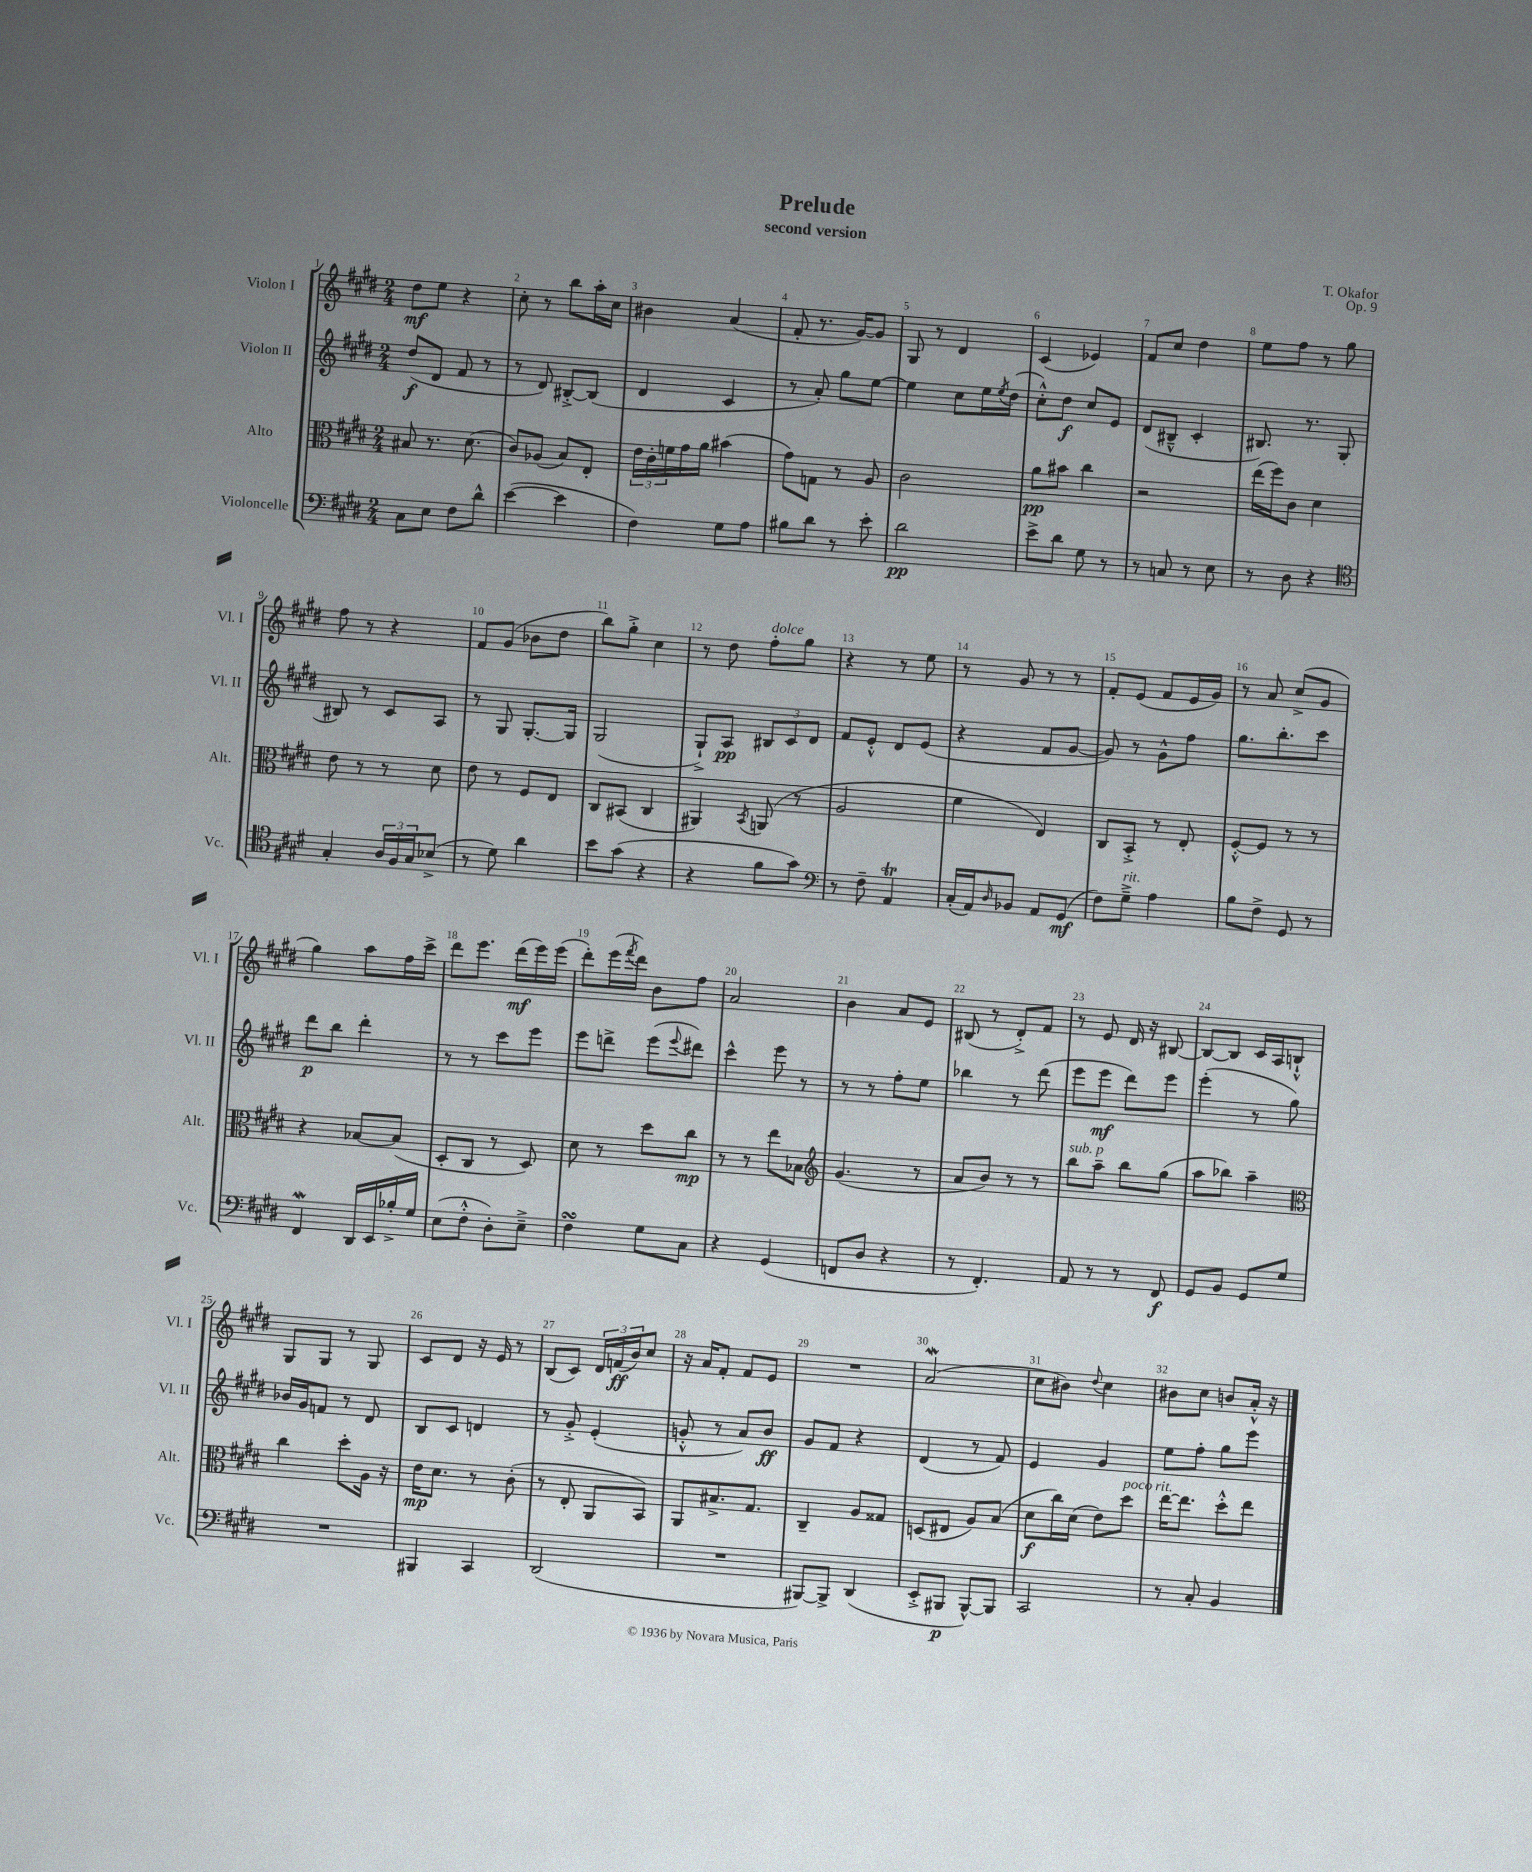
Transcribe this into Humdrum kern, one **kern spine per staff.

**kern	**dynam	**kern	**dynam	**kern	**dynam	**kern	**dynam
*part4	*part4	*part3	*part3	*part2	*part2	*part1	*part1
*staff4	*staff4	*staff3	*staff3	*staff2	*staff2	*staff1	*staff1
*I"Violoncelle	*	*I"Alto	*	*I"Violon II	*	*I"Violon I	*
*I'Vc.	*	*I'Alt.	*	*I'Vl. II	*	*I'Vl. I	*
*clefF4	*	*clefC3	*	*clefG2	*	*clefG2	*
*k[f#c#g#d#]	*	*k[f#c#g#d#]	*	*k[f#c#g#d#]	*	*k[f#c#g#d#]	*
*M2/4	*	*M2/4	*	*M2/4	*	*M2/4	*
=1	=1	=1	=1	=1	=1	=1	=1
8C#\L	.	8B#X/	.	(8dd#/L	f	8dd#\L	mf
8E\J	.	8.r	.	8d#/J	.	8ee\J	.
8F#\L	.	.	.	8f#/	.	4r	.
.	.	(8.d#\	.	.	.	.	.
8d#^^\J	.	.	.	8r	.	.	.
=2	=2	=2	=2	=2	=2	=2	=2
([4e\	.	8c#/L)	.	8r	.	8cc#'\	.
.	.	(8A-X/J	.	8d#/)	.	8r	.
4e\]	.	8B/L)	.	[8B#X'^/L	.	8bb\L	.
.	.	8E'/J	.	(8B#/J]	.	16aa'\L	.
.	.	.	.	.	.	16cc#\JJ	.
=3	=3	=3	=3	=3	=3	=3	=3
4F#\)	.	24e\LL	.	4d#/	.	4b#X\	.
.	.	24c#'\	.	.	.	.	.
.	.	24fn\	.	.	.	.	.
.	.	16g#\	.	.	.	.	.
.	.	16a\JJ	.	.	.	.	.
8G#\L	.	(4b#X\	.	4c#/	.	(4a/	.
8A\J	.	.	.	.	.	.	.
=4	=4	=4	=4	=4	=4	=4	=4
8B#X\L	.	8g#\L)	.	8r	.	8f#'/	.
8d#\J	.	8Gn\J	.	8a'/)	.	8.r	.
8r	.	8r	.	8gg#\L	.	.	.
.	.	.	.	.	.	[16g#/KL)	.
8e'\	.	8A/	.	[8ee\J	.	8g#/J]	.
=5	=5	=5	=5	=5	=5	=5	=5
2d#\	pp	2c#\	.	4ee\]	.	8G#/	.
.	.	.	.	.	.	8r	.
.	.	.	.	8cc#\L	.	4d#/	.
.	.	.	.	16ee\L	.	.	.
.	.	.	.	8qee/	.	.	.
.	.	.	.	(16dd#\JJ	.	.	.
=6	=6	=6	=6	=6	=6	=6	=6
8e^\L	.	8a\L	pp	8cc#'^^\L)	.	(4c#/	.
8d#\J	.	8b#X\J	.	8dd#\J	f	.	.
8G#\	.	4cc#\	.	8cc#/L	.	4e-X/)	.
8r	.	.	.	8e/J	.	.	.
=7	=7	=7	=7	=7	=7	=7	=7
8r	.	2r	.	(8d#/L	.	8f#/L	.
8Cn/	.	.	.	8B#X~^^/J	.	8cc#/J	.
8r	.	.	.	4c#'/	.	4dd#\	.
8E\	.	.	.	.	.	.	.
=8	=8	=8	=8	=8	=8	=8	=8
8r	.	(16ee\LL	.	8.B#X/)	.	8ee\L	.
.	.	16ff#\J)	.	.	.	.	.
8D#\	.	8c#\J	.	.	.	8ff#\J	.
.	.	.	.	8.r	.	.	.
4r	.	4d#\	.	.	.	8r	.
.	.	.	.	(8G#/	.	8gg#\	.
!!LO:LB:g=z
=9	=9	=9	=9	=9	=9	=9	=9
*clefC4	*	*	*	*	*	*	*
4G#'/	.	8e\	.	8B#X/)	.	8ff#\	.
.	.	8r	.	8r	.	8r	.
24A/LL	.	8r	.	8c#/L	.	4r	.
24F#/	.	.	.	.	.	.	.
24G#/J	.	.	.	.	.	.	.
(8B-X^/J	.	8d#\	.	8A/J	.	.	.
=10	=10	=10	=10	=10	=10	=10	=10
8r	.	8e\	.	8r	.	8f#/L	.
8d#\)	.	8r	.	8G#/	.	(8g#/J	.
4a\	.	8F#/L	.	[8.G#'/L	.	8b-X\L	.
.	.	8E/J	.	.	.	8dd#\J	.
.	.	.	.	16G#/Jk]	.	.	.
=11	=11	=11	=11	=11	=11	=11	=11
8b\L	.	8C#/L	.	(2G#/	.	8bb\L)	.
(8g#\J	.	(8BB#X/J	.	.	.	8gg#'^\J	.
4r	.	4C#/	.	.	.	4cc#\	.
=12	=12	=12	=12	=12	=12	=12	=12
4r	.	4AA#X/)	.	8G#`^/L)	.	8r	.
.	.	.	.	8A/J	pp	8dd#\	.
.	.	8qBB/	.	.	.	.	.
!	!	!	!	!	!	!LO:TX:a:i:t=dolce	!
8f#\L	.	(8AAn/	.	12B#X/L	.	8ff#'\L	.
.	.	.	.	12c#/	.	.	.
8g#\J)	.	8r	.	.	.	8gg#\J	.
.	.	.	.	12d#/J	.	.	.
=13	=13	=13	=13	=13	=13	=13	=13
*clefF4	*	*	*	*	*	*	*
8r	.	2A/	.	8f#/L	.	4r	.
8F#~\	.	.	.	8e'^^/J	.	.	.
4AAT/	.	.	.	8d#/L	.	8r	.
.	.	.	.	(8e/J	.	8ee\	.
=14	=14	=14	=14	=14	=14	=14	=14
(16C#'/LL	.	4f#\	.	4r	.	8r	.
16AA/J)	.	.	.	.	.	.	.
16qqD#/	.	.	.	.	.	.	.
8BB-X/J	.	.	.	.	.	8g#/	.
8AA/L	.	4E/)	.	8f#/L	.	8r	.
(8GG#/J	mf	.	.	[8g#/J	.	8r	.
=15	=15	=15	=15	=15	=15	=15	=15
8F#\L)	.	8C#/L	.	8g#/])	.	8f#'/L	.
!LO:TX:a:i:t=rit.	!	!	!	!	!	!	!
8G#~^\J	.	8BB'^/J	.	8r	.	(8e/J	.
4A\	.	8r	.	8g#^^\L	.	8f#/L	.
.	.	8E'/	.	8ff#\J	.	16e/L	.
.	.	.	.	.	.	16g#/JJ)	.
=16	=16	=16	=16	=16	=16	=16	=16
8B\L	.	[8F#'^^/L	.	8.gg#\L	.	8r	.
8F#^\J	.	8F#/J]	.	.	.	8a/	.
.	.	.	.	8.bb'\	.	.	.
8GG#/	.	8r	.	.	.	(8cc#^/L	.
8r	.	8r	.	8ccc#\J	.	8g#/J	.
!!LO:LB:g=z
=17	=17	=17	=17	=17	=17	=17	=17
4FF#W/	.	4r	.	8ddd#\L	p	4gg#\)	.
.	.	.	.	8bb\J	.	.	.
16DD#/LL	.	[8B-X/L	.	4ddd#'\	.	8aa\L	.
16EE/	.	.	.	.	.	.	.
16B-X'^/	.	(8B-/J]	.	.	.	16ff#\L	.
16G#/JJ	.	.	.	.	.	16ccc#^\JJ	.
=18	=18	=18	=18	=18	=18	=18	=18
(8E\L	.	8D#'/L	.	8r	.	8ddd#\L	.
8F#'^^\J	.	8C#/J	.	8r	.	8.eee\J	.
8D#'\L)	.	8r	.	8ccc#\L	.	.	.
.	.	.	.	.	.	(16ddd#\LL	mf
8E~^\J	.	8D#/)	.	8eee\J	.	16eee\)	.
.	.	.	.	.	.	(16eee\JJ	.
=19	=19	=19	=19	=19	=19	=19	=19
4F#sSSS\	.	8d#\	.	8eee\L	.	8ddd#'\L)	.
.	.	8r	.	8dddn^\J	.	(16eee\L	.
.	.	.	.	.	.	8qfff#/	.
.	.	.	.	.	.	16ddd#\JJ)	.
8G#\L	.	8dd#\L	.	(8eee\L	.	8b\L	.
.	.	.	.	8qqeee/	.	.	.
8C#\J	.	8cc#\J	mp	8ddd#X\J)	.	8ff#\J	.
=20	=20	=20	=20	=20	=20	=20	=20
4r	.	8r	.	4ccc#^^\	.	2a/	.
.	.	8r	.	.	.	.	.
(4GG#/	.	8ee\L	.	8eee\	.	.	.
.	.	8B-X\J	.	8r	.	.	.
=21	=21	=21	=21	=21	=21	=21	=21
*	*	*clefG2	*	*	*	*	*
8FFn/L	.	(4.g#/	.	8r	.	4b\	.
8D#/J	.	.	.	8r	.	.	.
4r	.	.	.	8ff#'\L	.	8a/L	.
.	.	8r	.	8ee\J	.	8e/J	.
=22	=22	=22	=22	=22	=22	=22	=22
8r	.	8a/L	.	4bb-X\	.	(8B#X/	.
4.FF#'/)	.	8b/J)	.	.	.	8r	.
.	.	8r	.	8r	.	8d#'^/L)	.
.	.	8r	.	(8ddd#\	.	8f#/J	.
=23	=23	=23	=23	=23	=23	=23	=23
!	!	!LO:TX:a:i:t=sub. p	!	!	!	!	!
8AA/	.	8bb\L	.	8eee\L	.	8r	.
8r	.	8aa~\J	.	8eee\J	mf	8e/	.
8r	.	8bb\L	.	8ddd#\L)	.	16d#/	.
.	.	.	.	.	.	16r	.
8FF#/	f	(8gg#\J	.	8eee\J	.	[8B#X/	.
=24	=24	=24	=24	=24	=24	=24	=24
8GG#/L	.	8aa\L	.	(4eee'\	.	8B#/L_	.
8BB/J	.	8bb-X\J)	.	.	.	8B#/J]	.
8GG#/L	.	4aa~\	.	8r	.	16c#/LL	.
.	.	.	.	.	.	16A/J	.
8G#/J	.	.	.	8gg#\)	.	8Bn`^^/J	.
!!LO:LB:g=z
=25	=25	=25	=25	=25	=25	=25	=25
*	*	*clefC3	*	*	*	*	*
2r	.	4cc#\	.	16b-X/LL	.	8G#/L	.
.	.	.	.	16g#/J	.	.	.
.	.	.	.	8fn/J	.	8G#/J	.
.	.	8dd#'\L	.	8r	.	8r	.
.	.	16A\Jk	.	8d#/	.	8G#/	.
.	.	16r	.	.	.	.	.
=26	=26	=26	=26	=26	=26	=26	=26
4BBB#X/	.	16e\KL	mp	8B/L	.	8c#/L	.
.	.	8.d#\J	.	.	.	.	.
.	.	.	.	8c#/J	.	8d#/J	.
4CC#/	.	8r	.	4dn/	.	16r	.
.	.	.	.	.	.	16e/	.
.	.	(8c#'\	.	.	.	8r	.
=27	=27	=27	=27	=27	=27	=27	=27
(2DD#/	.	8r	.	8r	.	(8B/L	.
.	.	8E'/	.	8g#'^/	.	8c#/J)	.
.	.	8AA/L	.	(4e'/	.	24d#/LL	.
.	.	.	.	.	.	(24fn/	ff
.	.	.	.	.	.	24b/J)	.
.	.	8BB/J)	.	.	.	8cc#/J	.
=28	=28	=28	=28	=28	=28	=28	=28
2r	.	8AA/L	.	8gn'^^/	.	16r	.
.	.	.	.	.	.	16a/KL	.
.	.	8.B#X^/	.	8r	.	8f#'/J	.
.	.	.	.	8a/L)	.	8f#/L	.
.	.	8.G#/J	.	.	.	.	.
.	.	.	.	8b/J	ff	8e/J	.
=29	=29	=29	=29	=29	=29	=29	=29
[8BBB#X/L)	.	4C#~/	.	8g#/L	.	2r	.
8BBB#^/J]	.	.	.	8f#/J	.	.	.
(4DD#/	.	8A/L	.	4r	.	.	.
.	.	8G##X/J	.	.	.	.	.
=30	=30	=30	=30	=30	=30	=30	=30
8EE'^/L	.	(8Dn/L	.	(4d#/	.	(2aw/	.
8BBB#X/J	p	8E#X/J	.	.	.	.	.
[8BBB#^^/L)	.	8A/L)	.	8r	.	.	.
8BBB#/J]	.	(8B/J	.	8f#/)	.	.	.
=31	=31	=31	=31	=31	=31	=31	=31
2CC#/	.	8d#\L	f	4e/	.	8cc#\L	.
.	.	16cc#\L)	.	.	.	8b#X\J)	.
.	.	(16d#\JJ	.	.	.	.	.
.	.	.	.	.	.	8qqdd#/	.
.	.	8e\L)	.	4g#/	.	4cc#\	.
!	!	!LO:TX:a:i:t=poco rit.	!	!	!	!	!
.	.	8dd#\J	.	.	.	.	.
=32	=32	=32	=32	=32	=32	=32	=32
8r	.	[16ee\KL	.	8ee\L	.	8b#X\L	.
.	.	8.ee\J]	.	.	.	.	.
8C#'/	.	.	.	8ff#'\J	.	8cc#\J	.
4BB/	.	8dd#'^^\L	.	8gg#\L	.	8bn/L	.
.	.	8ee\J	.	8eee\J	.	16a'^^/Jk	.
.	.	.	.	.	.	16r	.
==	==	==	==	==	==	==	==
*-	*-	*-	*-	*-	*-	*-	*-
